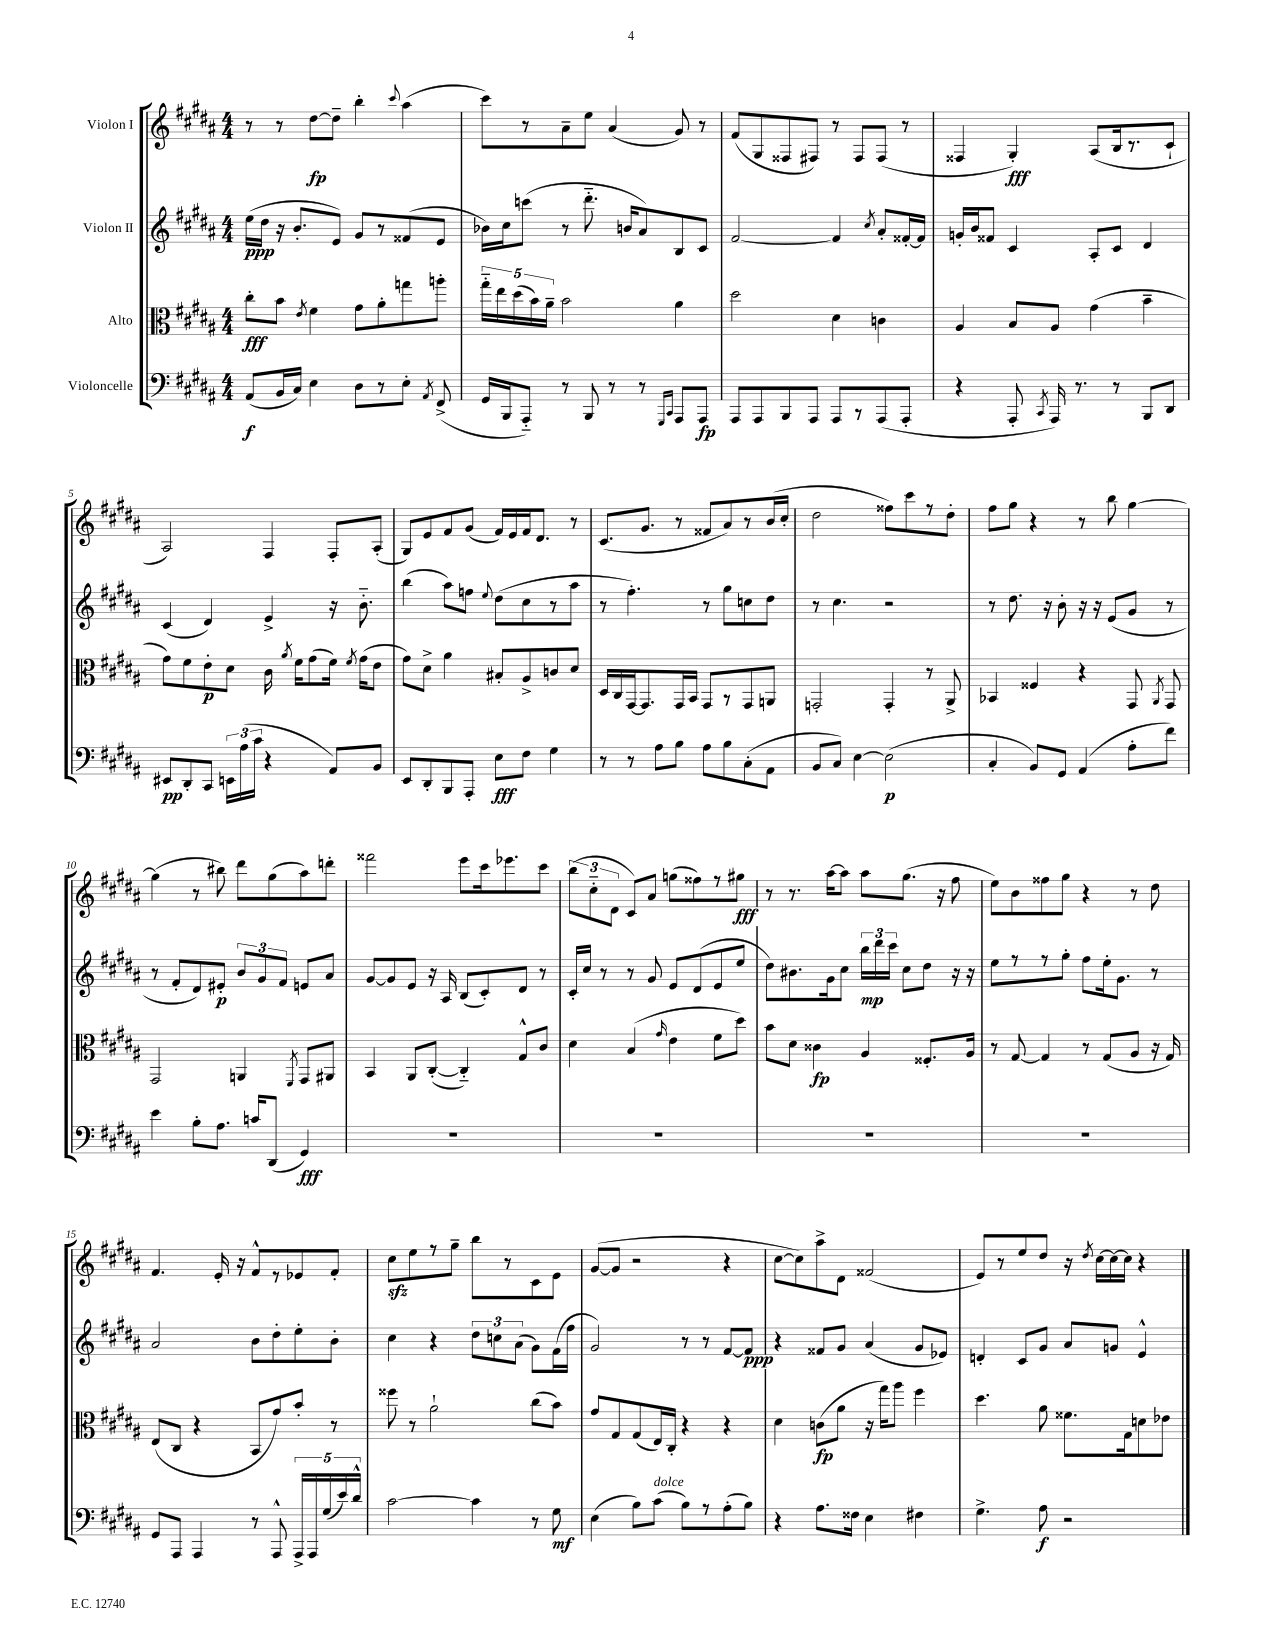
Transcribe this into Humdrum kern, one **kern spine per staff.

**kern	**kern	**kern	**kern
*staff4	*staff3	*staff2	*staff1
*clefF4	*clefC3	*clefG2	*clefG2
*k[f#c#g#d#a#]	*k[f#c#g#d#a#]	*k[f#c#g#d#a#]	*k[f#c#g#d#a#]
*M4/4	*M4/4	*M4/4	*M4/4
(8AA#	8cc#'	(16ee	8r
.	.	16dd#	.
16BB	8b	16r	8r
16C#)	.	8.b'	.
.	8qe	.	.
4E	4f#	.	[8dd#
.	.	8e)	8dd#~]
8D#	8g#	8g#	4bb'
8r	8a#'	8r	.
.	.	.	8qqccc#
8E'	8gg	(8f##	(4aa#
8qAA#	.	.	.
(8FF#^	8aa'	8e	.
=	=	=	=
16GG#	20gg#'~	16b-)	8ccc#)
.	20ee	.	.
16BBB	.	16cc#	.
.	(20dd#	.	.
8AAA#'~)	.	(8ccc	8r
.	20b)	.	.
.	20a#~	.	.
8r	2b	8r	8a#~
8BBB	.	8.ddd#'~	8ee
8r	.	.	(4a#
.	.	16b	.
8r	.	8a#)	.
16qqGGG#	.	.	.
16qqCC#	.	.	.
8AAA#	4a#	8B	8g#)
8AAA#	.	8c#	8r
=	=	=	=
8AAA#	2dd#	[2f#	(8f#
8AAA#	.	.	8G#
8BBB	.	.	8F##
8AAA#	.	.	8F#)
8AAA#	4d#	4f#]	8r
8r	.	.	8F#
.	.	8qcc#	.
(8AAA#	4c	8a#'	(8F#
8AAA#'	.	[16f##'	8r
.	.	16f##]	.
=	=	=	=
4r	4A#	16g'	4F##
.	.	16b	.
.	.	8f##	.
8AAA#'	8B	4c#	4G#')
8qCC#	.	.	.
16AAA#)	8A#	.	.
8.r	.	.	.
.	(4g#	8A#'	(8A#
8r	.	8c#	16B
.	.	.	8.r
8BBB	4b~	4d#	.
8DD#	.	.	8c#`
=	=	=	=
8EE#	8g#)	(4c#	2A#)
8DD#'	8f#	.	.
8CC#	8e'	4d#)	.
24EE	8d#	.	.
(24A#	.	.	.
24c#	.	.	.
4r	16c#	4e^	4F#
.	8qa#	.	.
.	16f#	.	.
.	(8g#	.	.
8AA#)	16f#)	16r	8F#'
.	8qf#	.	.
.	(16g#	8.b'~	.
8BB	8e	.	(8A#'
=	=	=	=
8EE	8g#)	(4bb	8G#)
8DD#'	8d#^	.	8e
8BBB	4a#	8aa#)	8f#
8AAA#'	.	8ff	(8g#
.	.	8qqee	.
8E	8B#'	(8dd#	16f#)
.	.	.	16e
8F#	8A#^	8cc#	16f#
.	.	.	8.d#
4G#	8c	8r	.
.	8d#	8aa#	8r
=	=	=	=
8r	16D#	8r	(8.c#
.	16C#	.	.
8r	[16GG#	4.ff#')	.
.	8.GG#]	.	8.g#
8A#	.	.	.
8B	16GG#	.	8r
.	16BB	.	.
8A#	8GG#	8r	8f##
8B	8r	8gg#	8a#)
(8C#'	8GG#	8cc	8r
8AA#	8AA	8dd#	(16b
.	.	.	16cc#'
=	=	=	=
8BB	2GG'	8r	2dd#
8C#)	.	4.cc#	.
[4E	.	.	.
(2E]	4GG'	2r	8ff##)
.	.	.	8ccc#
.	8r	.	8r
.	8AA#^	.	8dd#'
=	=	=	=
4C#'	4BB-	8r	8ff#
.	.	8.dd#	8gg#
8BB)	4F##	.	4r
.	.	16r	.
8GG#	.	8b'	.
(4AA#	4r	16r	8r
.	.	16r	.
.	.	(8e	8bb
8A#'	8GG#	8g#	[4gg#
.	8qAA#	.	.
8f#)	8GG#	8r	.
=	=	=	=
4e	2GG#	8r	(4gg#]
.	.	8f#'	.
8B'	.	8d#)	8r
8.A#	.	8e#'	8bb#)
.	4AA	12b	8ddd#
16c	.	.	.
.	.	12g#	.
(8DD#	.	.	(8gg#
.	.	12f#	.
.	8qFF#	.	.
4GG#)	8GG#	8e	8aa#)
.	8AA#	8a#	8ddd'
=	=	=	=
1r	4BB	[8g#	2fff##
.	.	8g#]	.
.	8AA#	8e	.
.	([8C#'	16r	.
.	.	16A#	.
.	4C#'~])	(8B	8eee
.	.	8c#')	16ccc#
.	.	.	8.eee-
.	8G#^^	8d#	.
.	8c#	8r	8ccc#
=	=	=	=
1r	4d#	16c#'	(12bb
.	.	16cc#	.
.	.	.	12cc#'~
.	.	8r	.
.	.	.	12d#
.	(4B	8r	8c#)
.	.	8g#	8a#
.	16qqg#	.	.
.	4e	8e	(8gg
.	.	(8d#	8ff##)
.	8f#	8e	8r
.	8dd#)	8ee	8gg#
=	=	=	=
1r	8b	8dd#)	8r
.	8d#	8.b#	8.r
.	4c##	.	.
.	.	16g#	[16aa#
.	.	8cc#	8aa#]
.	4A#	24bb	8aa#
.	.	24ddd#	.
.	.	24ccc#	.
.	.	8cc#	(8.gg#
.	8.F##'	8dd#	.
.	.	.	16r
.	.	16r	8ff#
.	16A#	16r	.
=	=	=	=
1r	8r	8ee	8ee)
.	[8G#	8r	8b
.	4G#]	8r	8ff##
.	.	8gg#'	8gg#
.	8r	8ff#	4r
.	(8G#	16ee'	.
.	.	8.g#	.
.	8A#	.	8r
.	16r	8r	8dd#
.	16G#)	.	.
=	=	=	=
8GG#	(8E	2a#	4.f#
8AAA#	8C#	.	.
4AAA#	4r	.	.
.	.	.	16e'
.	.	.	16r
8r	8BB	8b	8f#^^
8AAA#^^	8g#)	8dd#'	8r
20AAA#^	8b'	8ee'	8e-
20AAA#	.	.	.
(20G#	.	.	.
.	8r	8b'	8f#'
20e)	.	.	.
20d#^^	.	.	.
=	=	=	=
[2c#	8ff##	4cc#	8cc#
.	8r	.	8ee
.	2a#`	4r	8r
.	.	.	8gg#~
4c#]	.	12dd#	8bb
.	.	12cc	.
.	.	.	8r
.	.	(12a#	.
8r	(8cc#	8g#)	8c#
8G#	8b)	(16f#	8e
.	.	16ff#	.
=	=	=	=
(4E	8g#	2g#)	([8g#
.	8G#	.	8g#]
8B)	(8G#	.	2r
(8c#	16E)	.	.
.	16C#'	.	.
8B)	4r	8r	.
8r	.	8r	.
(8A#'	4r	[8f#	4r
8B)	.	8f#]	.
=	=	=	=
4r	4d#	4r	[8cc#
.	.	.	8cc#])
8.A#	(8c	8f##	8aa#^
.	8a#	8g#	8d#
16F##	.	.	.
4E	16r	(4a#	(2f##
.	16gg#)	.	.
.	8aa#	.	.
4F#	4ff#	8g#	.
.	.	8e-)	.
=	=	=	=
4.G#^	4.dd#	4d'	8e)
.	.	.	8r
.	.	8c#	8ee
8A#	8a#	8g#	8dd#
2r	8.f##	8a#	16r
.	.	.	8qdd#
.	.	.	[16cc#
.	.	8g	16cc#_
.	16G#	.	16cc#]
.	8d	4e^^	4r
.	8e-	.	.
==	==	==	==
*-	*-	*-	*-
